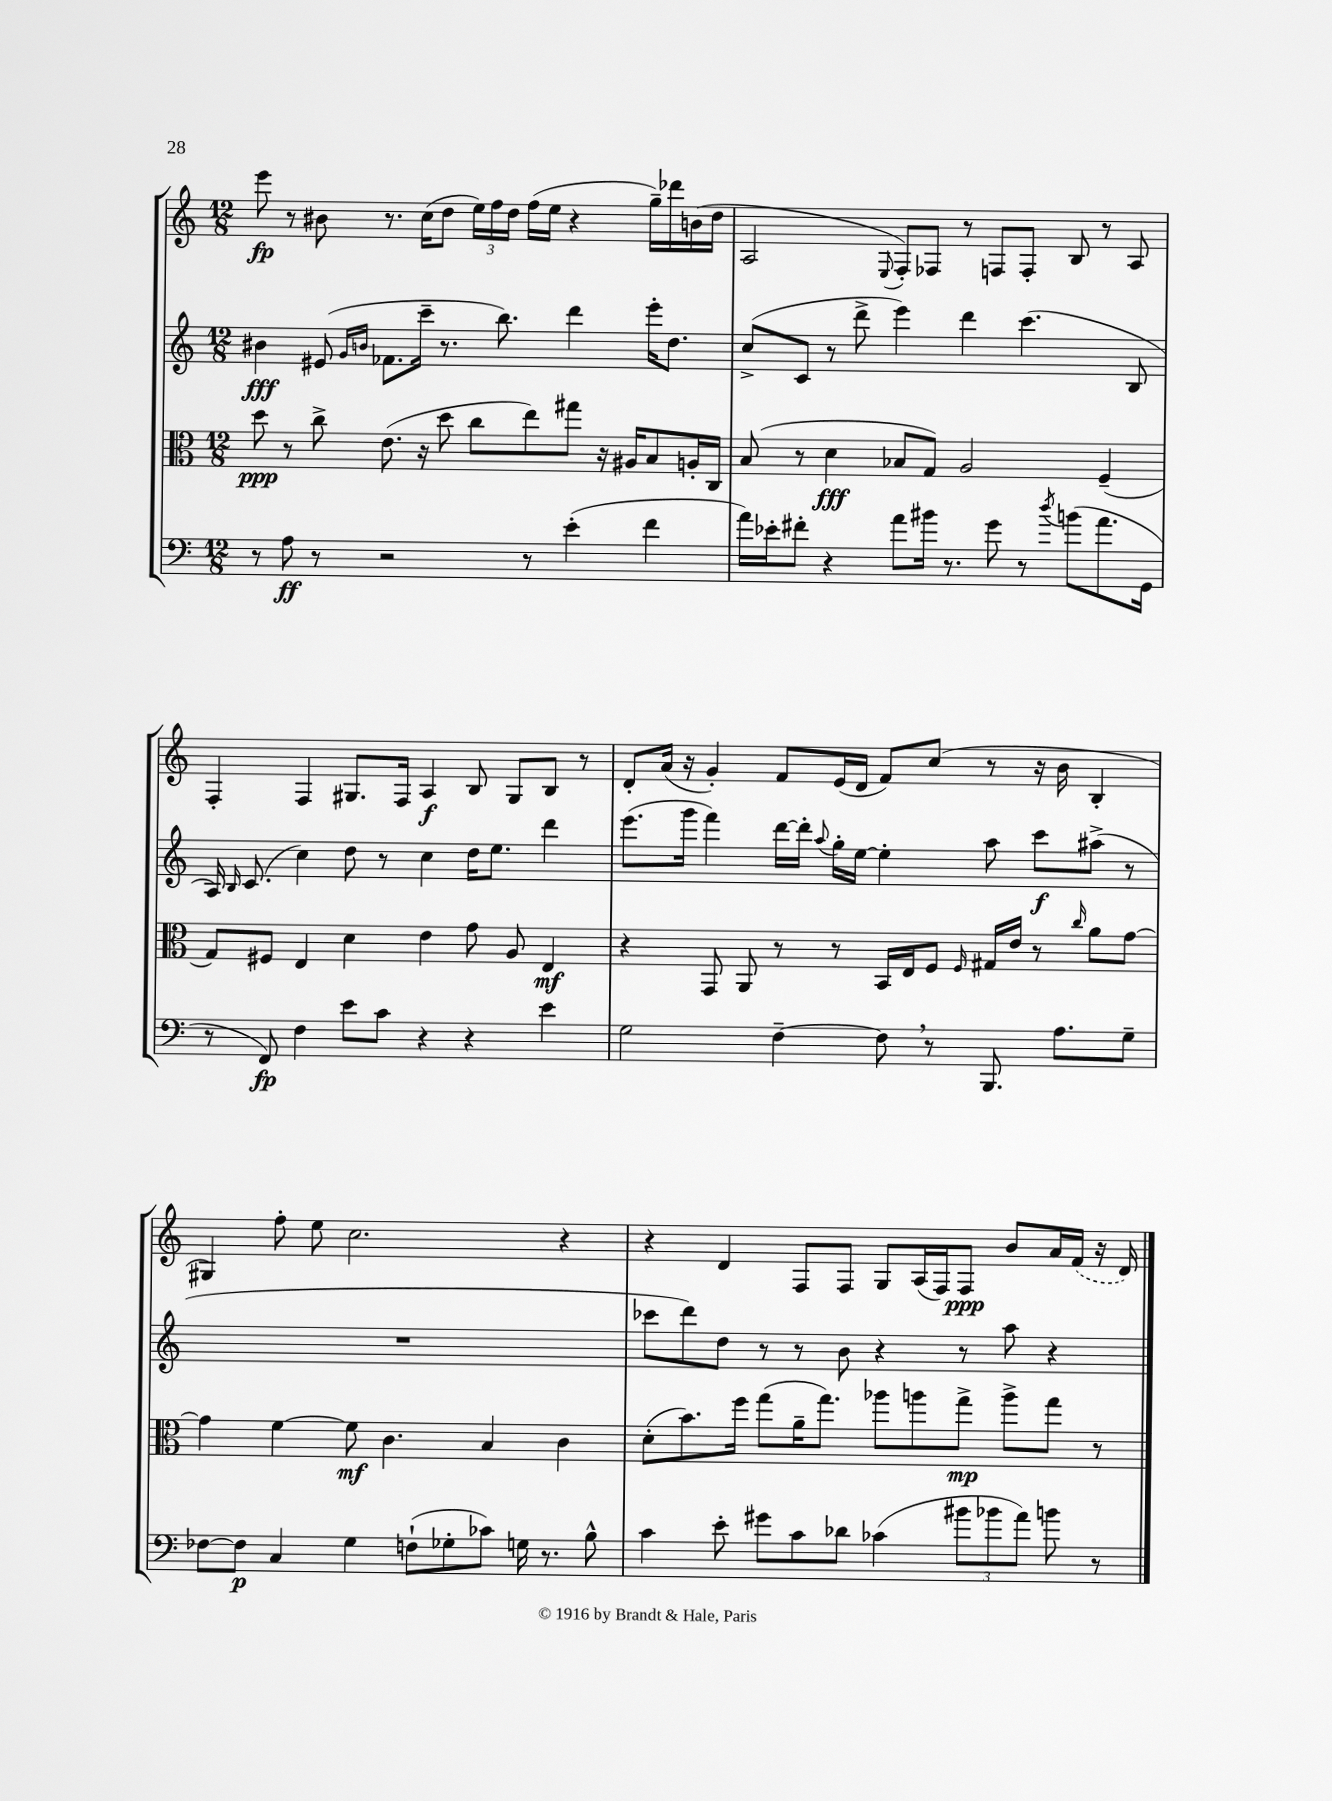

**kern	**dynam	**kern	**dynam	**kern	**dynam	**kern	**dynam
*part4	*part4	*part3	*part3	*part2	*part2	*part1	*part1
*staff4	*staff4	*staff3	*staff3	*staff2	*staff2	*staff1	*staff1
*clefF4	*	*clefC3	*	*clefG2	*	*clefG2	*
*k[]	*	*k[]	*	*k[]	*	*k[]	*
*M12/8	*	*M12/8	*	*M12/8	*	*M12/8	*
=1	=1	=1	=1	=1	=1	=1	=1
8r	.	8dd\	ppp	4b#X\	fff	8eee\	fp
8A\	ff	8r	.	.	.	8r	.
8r	.	8cc^\	.	(8e#X/	.	8b#X\	.
.	.	.	.	16qqg/LL	.	.	.
.	.	.	.	16qqbn/JJ	.	.	.
2r	.	(8.e\	.	8.f-X\L	.	8.r	.
.	.	16r	.	16ccc~\Jk	.	(16cc\KL	.
.	.	8dd\	.	8.r	.	8dd\J	.
.	.	8cc\L	.	.	.	24ee\LL)	.
.	.	.	.	.	.	24ff\	.
.	.	.	.	8.bb\)	.	.	.
.	.	.	.	.	.	24dd\JJ	.
8r	.	8ee\)	.	.	.	(16ff\LL	.
.	.	.	.	.	.	16ee\JJ	.
(4e'\	.	8gg#X\J	.	4ddd\	.	4r	.
.	.	16r	.	.	.	.	.
.	.	16A#X/KL	.	.	.	.	.
4f\	.	8B/	.	16eee'\KL	.	16gg~\LL)	.
.	.	.	.	8.dd\J	.	16ddd-X\	.
.	.	16An'/L	.	.	.	(16bn\	.
.	.	16C/JJ	.	.	.	16dd\JJ	.
=2	=2	=2	=2	=2	=2	=2	=2
16a\LL)	.	(8B/	.	(8cc^/L	.	2A/	.
16e-X'\J	.	.	.	.	.	.	.
8f#X'\J	.	8r	.	8c/J	.	.	.
4r	.	4d\	fff	8r	.	.	.
.	.	.	.	8ddd^\	.	.	.
.	.	.	.	.	.	8qqE/	.
8a\L	.	8B-X/L	.	4eee\)	.	8F'/L)	.
16b#X\Jk	.	8G/J)	.	.	.	8F-X/J	.
8.r	.	.	.	.	.	.	.
.	.	2A/	.	4ddd\	.	8r	.
8g\	.	.	.	.	.	8Fn/L	.
8r	.	.	.	(4.ccc\	.	8F'/J	.
8qdd/	.	.	.	.	.	.	.
(8bn\L	.	.	.	.	.	8B/	.
8.a\	.	(4F~/	.	.	.	8r	.
.	.	.	.	8B/	.	8A/	.
16GG\Jk	.	.	.	.	.	.	.
!!LO:LB:g=z
=3	=3	=3	=3	=3	=3	=3	=3
8r	.	8G/L)	.	16A/)	.	4F'/	.
.	.	.	.	16qqB/	.	.	.
.	.	.	.	(8.c/	.	.	.
8FF/)	fp	8F#X/J	.	.	.	.	.
4F\	.	4E/	.	4cc\)	.	4F/	.
8e\L	.	4d\	.	8dd\	.	8.G#X/L	.
8c\J	.	.	.	8r	.	.	.
.	.	.	.	.	.	16F/Jk	.
4r	.	4e\	.	4cc\	.	4A/	f
4r	.	8g\	.	16dd\KL	.	8B/	.
.	.	.	.	8.ee\J	.	.	.
.	.	8A/	.	.	.	8G#/L	.
4e\	.	4E/	mf	4ddd\	.	8B/J	.
.	.	.	.	.	.	8r	.
=4	=4	=4	=4	=4	=4	=4	=4
2G\	.	4r	.	(8.eee\L	.	8d'/L	.
.	.	.	.	.	.	(16a/Jk	.
.	.	.	.	16ggg\Jk	.	16r	.
.	.	8GG/	.	4fff\)	.	4g'/)	.
.	.	8AA/	.	.	.	.	.
[4F~\	.	8r	.	[16ddd\LL	.	8f/L	.
.	.	.	.	16ddd'\JJ]	.	.	.
.	.	.	.	8qqaa/	.	.	.
.	.	8r	.	16gg'\LL	.	(16e/L	.
.	.	.	.	[16ee\JJ	.	16d/JJ	.
8F,\]	.	16BB/LL	.	4ee'\]	.	8f/L)	.
.	.	16E/J	.	.	.	.	.
8r	.	8F/J	.	.	.	(8cc/J	.
.	.	16qqF/	.	.	.	.	.
8.BBB/	.	16G#X/LL	.	8aa\	.	8r	.
.	.	16e/JJ	.	.	.	.	.
.	.	8r	.	8ccc\L	f	16r	.
8.A\L	.	.	.	.	.	16b\	.
.	.	16qqcc/	.	.	.	.	.
.	.	8a\L	.	(8aa#X^\J	.	4B'/	.
8G~\J	.	[8g\J	.	8r	.	.	.
!!LO:LB:g=z
=5	=5	=5	=5	=5	=5	=5	=5
[8F-X\L	.	4g\]	.	1.r	.	4G#X/)	.
8F-\J]	p	.	.	.	.	.	.
4C/	.	[4f\	.	.	.	8ff'\	.
.	.	.	.	.	.	8ee\	.
4G\	.	8f\]	mf	.	.	2.cc\	.
.	.	4.c\	.	.	.	.	.
(8Fn`\L	.	.	.	.	.	.	.
8G-X'\	.	.	.	.	.	.	.
8c-X\J)	.	4B/	.	.	.	.	.
16Gn\	.	.	.	.	.	.	.
8.r	.	.	.	.	.	.	.
.	.	4c\	.	.	.	4r	.
8B^^\	.	.	.	.	.	.	.
=6	=6	=6	=6	=6	=6	=6	=6
4c\	.	(8d'\L	.	8ccc-X\L	.	4r	.
.	.	8.b\)	.	8ddd\)	.	.	.
8e'\	.	.	.	8dd\J	.	4d/	.
.	.	16ff\Jk	.	.	.	.	.
8g#X\L	.	(8gg\L	.	8r	.	.	.
8c\	.	16a~\K	.	8r	.	8F/L	.
.	.	8.gg\J)	.	.	.	.	.
8d-X\J	.	.	.	8b\	.	8F/J	.
(4c-X\	.	8aa-X\L	.	4r	.	8G/L	.
.	.	8aan\	.	.	.	(16A/L	.
.	.	.	.	.	.	16F/J)	.
12b#X\L	.	8gg^\J	mp	8r	.	8F/J	ppp
12b-X\	.	.	.	.	.	.	.
.	.	8aa^\L	.	8aa\	.	8b/L	.
12a\J)	.	.	.	.	.	.	.
8bn\	.	8gg\J	.	4r	.	16a/L	.
.	.	.	.	.	.	(16f/JJ	.
8r	.	8r	.	.	.	16r	.
.	.	.	.	.	.	16d/)	.
==	==	==	==	==	==	==	==
*-	*-	*-	*-	*-	*-	*-	*-
